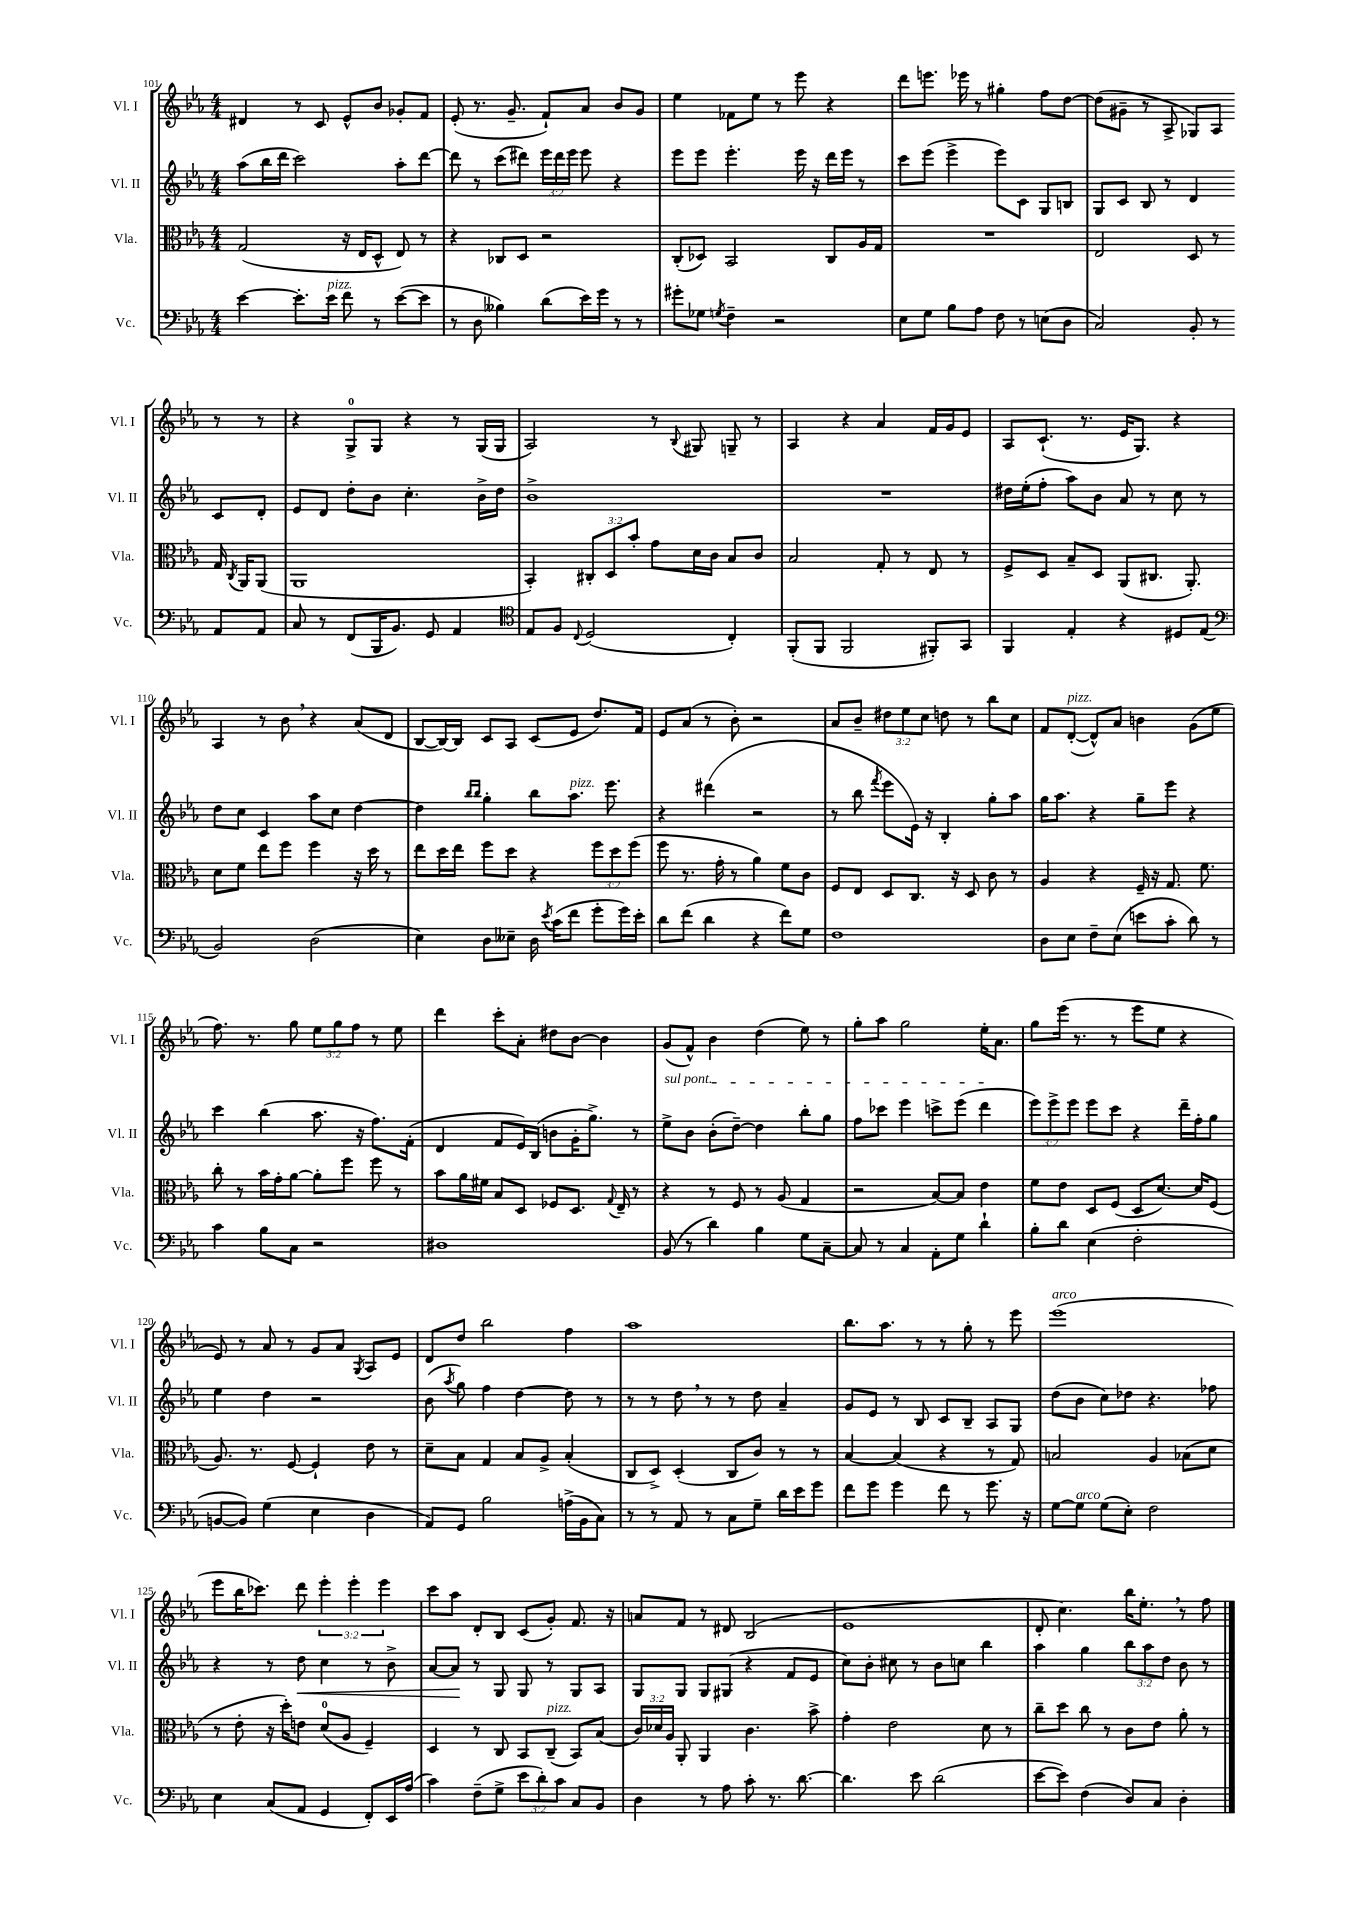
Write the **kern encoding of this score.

**kern	**kern	**kern	**dynam	**kern
*part4	*part3	*part2	*part2	*part1
*staff4	*staff3	*staff2	*staff2	*staff1
*I"Vc.	*I"Vla.	*I"Vl. II	*	*I"Vl. I
*I'Vc.	*I'Vla.	*I'Vl. II	*	*I'Vl. I
*clefF4	*clefC3	*clefG2	*	*clefG2
*k[b-e-a-]	*k[b-e-a-]	*k[b-e-a-]	*	*k[b-e-a-]
*M4/4	*M4/4	*M4/4	*	*M4/4
=101	=101	=101	=101	=101
[4e-\	(2G/	(8aa-\L	.	4d#X/
.	.	16bb-\L	.	.
.	.	16ddd\JJ	.	.
8.e-'\L]	.	2ccc\)	.	8r
.	.	.	.	8c/
!LO:TX:a:i:t=pizz.	!	!	!	!
16e-\Jk	.	.	.	.
8f\	16r	.	.	8e-^^/L
.	16E-/KL	.	.	.
8r	8D^^/J	.	.	8b-/J
([8e-\L	8E-/)	8aa-'\L	.	8g-X'/L
8e-\J]	8r	[8ddd\J	.	8f/J
=102	=102	=102	=102	=102
8r	4r	8ddd\]	.	(8e-'/
8D\	.	8r	.	8.r
4B--X\)	8C-X/L	(8ccc\L	.	.
.	.	.	.	8.g~/
.	8D/J	8ddd#X\J)	.	.
(8d\L	2r	24eee-\LL	.	8f`/L)
.	.	24ddd#\	.	.
.	.	24eee-\JJ	.	.
16e-\L)	.	8eee-\	.	8a-/J
16g\JJ	.	.	.	.
8r	.	4r	.	8b-/L
8r	.	.	.	8g/J
=103	=103	=103	=103	=103
8g#X'\L	(8C'/L	8eee-\L	.	4ee-\
8G-X\J	8D-X/J)	8eee-\J	.	.
8qGn/	.	.	.	.
4F~\	2BB-/	4.eee-'\	.	8f-X\L
.	.	.	.	8ee-\J
2r	.	.	.	8r
.	.	16eee-\	.	8eee-\
.	.	16r	.	.
.	8C/L	16ddd\LL	.	4r
.	.	16eee-\JJ	.	.
.	16A-/L	8r	.	.
.	16G/JJ	.	.	.
=104	=104	=104	=104	=104
8E-\L	1r	8ccc\L	.	8ddd\L
8G\J	.	(8eee-\J	.	8.eeen\J
8B-\L	.	4eee-^\	.	.
.	.	.	.	16eee-X\
8A-\J	.	.	.	8r
8F\	.	8eee-\L)	.	4gg#X'\
8r	.	8c\J	.	.
(8En\L	.	8G/L	.	8ff\L
8D\J	.	8Bn/J	.	[8dd\J
=105	=105	=105	=105	=105
2C/)	2E-/	8G/L	.	(8dd\L]
.	.	8c/J	.	8g#X~\J
.	.	8B-/	.	8r
.	.	8r	.	8A-^/
8BB-'/	8D/	4d/	.	8G-X/L)
8r	8r	.	.	8A-/J
8AA-/L	16G/	8c/L	.	8r
.	8qC/	.	.	.
.	16AA-/KL	.	.	.
8AA-/J	(8AA-/J	8d'/J	.	8r
!!LO:LB:g=z
=106	=106	=106	=106	=106
8C/	1AA-	8e-/L	.	4r
8r	.	8d/J	.	.
(8FF/L	.	8dd'\L	.	8G^/L
16BBB-/K	.	8b-\J	.	8G/J
8.BB-/J)	.	.	.	.
.	.	4.cc'\	.	4r
8GG/	.	.	.	.
4AA-/	.	.	.	8r
.	.	16b-^\LL	.	(16G/LL
.	.	16dd\JJ	.	16G/JJ
=107	=107	=107	=107	=107
*clefC4	*	*	*	*
8E-/L	4BB-'/)	1b-^	.	2A-/)
8F/J	.	.	.	.
8qqC/	.	.	.	.
(2D/	12C#X'/L	.	.	.
.	12D/	.	.	.
.	12b-'/J	.	.	.
.	8g\L	.	.	8r
.	.	.	.	8qqB-/
.	16d\L	.	.	8G#X/
.	16c\JJ	.	.	.
4C'/)	8B-/L	.	.	8Gn~/
.	8c/J	.	.	8r
=108	=108	=108	=108	=108
(8FF'/L	2B-/	1r	.	4A-/
8FF/J	.	.	.	.
2FF/	.	.	.	4r
.	8G'/	.	.	4a-/
.	8r	.	.	.
8FF#X'/L)	8E-/	.	.	16f/LL
.	.	.	.	16g/J
8GG/J	8r	.	.	8e-/J
=109	=109	=109	=109	=109
4FF/	8F^/L	16dd#X\LL	.	8A-/L
.	.	(16ee-'\J	.	.
.	8D/J	8ff'\J	.	(8.c`/J
4E-'/	8B-~/L	8aa-\L)	.	.
.	.	.	.	8.r
.	8D/J	8b-\J	.	.
4r	(8AA-/L	8a-/	.	16e-/KL
.	.	.	.	8.G/J)
.	8.C#X/J	8r	.	.
8D#X/L	.	8cc\	.	4r
.	8.AA-'/)	.	.	.
(8E-/J	.	8r	.	.
!!LO:LB:g=z
=110	=110	=110	=110	=110
*clefF4	*	*	*	*
2BB-/)	8d\L	8dd\L	.	4A-/
.	8f\J	8cc\J	.	.
.	8ee-\L	4c/	.	8r
.	8ff\J	.	.	8b-,\
(2D\	4ff\	8aa-\L	.	4r
.	.	8cc\J	.	.
.	16r	[4dd\	.	(8a-/L
.	16dd\	.	.	.
.	8r	.	.	8d/J
=111	=111	=111	=111	=111
4E-\)	8ee-\L	4dd\]	.	[8B-/L
.	16dd\L	.	.	16B-/L_)
.	16ee-\JJ	.	.	16B-/JJ]
.	.	16qqbb-/LL	.	.
.	.	16qqbb-/JJ	.	.
8D\L	8ff\L	4gg'\	.	8c/L
8E--X~\J	8dd\J	.	.	8A-/J
16D\	4r	8bb-\L	.	(8c/L
8qe-/	.	.	.	.
(16c\KL	.	.	.	.
!	!	!LO:TX:a:i:t=pizz.	!	!
8f\J	.	8.aa-\J	.	8e-/J
8g'\L	12ff\L	.	.	8.dd/L)
.	.	8.eee-\	.	.
.	12dd\	.	.	.
16g\L)	.	.	.	.
.	(12ff\J	.	.	.
16e-'\JJ	.	.	.	16f/Jk
=112	=112	=112	=112	=112
8d\L	8ff\	4r	.	8e-/L
(8f\J	8.r	.	.	(8a-/J
4d\	.	(4ddd#X\	.	8r
.	16g'\	.	.	.
.	8r	.	.	8b-'\)
4r	4a-\)	2r	.	2r
8f\L)	8f\L	.	.	.
8G\J	8c\J	.	.	.
=113	=113	=113	=113	=113
1F	8F/L	8r	.	8a-/L
.	8E-/J	8bb-\	.	8b-~/J
.	.	8qfff/	.	.
.	8D/L	8eee-\L	.	12dd#X\L
.	.	.	.	12ee-\
.	8.C/J	16e-\Jk)	.	.
.	.	.	.	12cc\J
.	.	16r	.	.
.	.	4B-'/	.	8ddn\
.	16r	.	.	.
.	8D/	.	.	8r
.	8c\	8gg'\L	.	8bb-\L
.	8r	8aa-\J	.	8cc\J
=114	=114	=114	=114	=114
8D\L	4A-/	16gg\KL	.	8f/L
.	.	8.aa-\J	.	.
!	!	!	!	!LO:TX:a:i:t=pizz.
8E-\J	.	.	.	([8d'/J
8F~\L	4r	4r	.	8d^^/L])
(8E-\J	.	.	.	8a-/J
8en\L	16F~/	8gg~\L	.	4bn\
.	16r	.	.	.
8c'\J	8.G/	8eee-\J	.	.
8d\)	.	4r	.	(8g\L
.	8.f\	.	.	.
8r	.	.	.	8ee-\J
!!LO:LB:g=z
=115	=115	=115	=115	=115
4c\	8cc'\	4ccc\	.	8.ff\)
.	8r	.	.	.
.	.	.	.	8.r
8B-\L	16b-\LL	(4bb-\	.	.
.	16g'\J	.	.	.
8C\J	[8a-\J	.	.	8gg\
2r	8a-'\L]	8.aa-\	.	12ee-\L
.	.	.	.	12gg\
.	8ff\J	.	.	.
.	.	.	.	12ff\J
.	.	16r	.	.
.	8ff\	8.ff\L)	.	8r
.	8r	.	.	8ee-\
.	.	(16f'\Jk	.	.
=116	=116	=116	=116	=116
1D#X	8b-\L	4d/	.	4ddd\
.	16a-\L	.	.	.
.	16f#X\JJ	.	.	.
.	8B-/L	8f/L	.	8ccc'\L
.	8D/J	16e-/L)	.	8a-'\J
.	.	(16B-/JJ	.	.
.	8F-X/L	8bn\L	.	8dd#X\L
.	8.D/J	16g'\K	.	[8b-\J
.	.	8.gg^\J)	.	.
.	.	.	.	4b-\]
.	8qqG/	.	.	.
.	16E-~/	.	.	.
.	8r	8r	.	.
=117	=117	=117	=117	=117
!	!	!LO:TX:a:i:t=sul pont.	!	!
(8BB-/	4r	8ee-^\L	.	(8g/L
8r	.	8b-\J	.	8f^^/J)
4d\)	8r	(8b-'\L	.	4b-\
.	8F/	[8dd~\J)	.	.
4B-\	8r	4dd\]	.	(4dd\
.	(8A-/	.	.	.
8G\L	4G/	8bb-'\L	.	8ee-\)
[8C~\J	.	8gg\J	.	8r
=118	=118	=118	=118	=118
8C/]	2r	8ff\L	.	8gg'\L
8r	.	8ccc-X\J	.	8aa-\J
4C/	.	4eee-\	.	2gg\
8AA-'\L	[8B-/L)	8cccn^\L	.	.
8G\J	8B-/J]	(8eee-\J	.	.
4d`\	4e-\	4ddd\	.	16ee-'\KL
.	.	.	.	8.a-\J
=119	=119	=119	=119	=119
8B-'\L	8f\L	12eee-\L)	.	8gg\L
.	.	12eee-^\	.	.
8d\J	8e-\J	.	.	(16eee-\Jk
.	.	12eee-\J	.	.
.	.	.	.	8.r
(4E-\	8D/L	8eee-\L	.	.
.	(8F/J	8ccc\J	.	8r
2F'\	8D/L	4r	.	8eee-\L
.	[8.d/J)	.	.	8ee-\J
.	.	16ddd~\LL	.	4r
.	16d/KL]	16ff'\J	.	.
.	(8F/J	8gg\J	.	.
!!LO:LB:g=z
=120	=120	=120	=120	=120
[8BBn/L	8.A-/)	4ee-\	.	8e-/)
8BB/J])	.	.	.	8r
.	8.r	.	.	.
(4G\	.	4dd\	.	8a-/
.	[8F/	.	.	8r
4E-\	4F`/]	2r	.	8g/L
.	.	.	.	8a-/J
.	.	.	.	8qG/
4D\	8e-\	.	.	8A-/L
.	8r	.	.	8e-/J
=121	=121	=121	=121	=121
8AA-/L)	8d~\L	(8b-\	.	8d/L
.	.	8qaa-/	.	.
8GG/J	8B-\J	8gg\)	.	8dd/J
2B-\	4G/	4ff\	.	2bb-\
.	8B-/L	[4dd\	.	.
.	8A-^/J	.	.	.
(16An^\LL	(4B-'/	8dd\]	.	4ff\
16BB-\J	.	.	.	.
8C\J)	.	8r	.	.
=122	=122	=122	=122	=122
8r	8C/L	8r	.	1aa-
8r	8D^/J)	8r	.	.
8AA-/	(4D'/	8dd,\	.	.
8r	.	8r	.	.
8C\L	8C/L	8r	.	.
8G~\J	8c/J)	8dd\	.	.
16d\LL	8r	4a-~/	.	.
16e-\J	.	.	.	.
8g\J	8r	.	.	.
=123	=123	=123	=123	=123
8f\L	[4B-/	8g/L	.	8.bb-\L
8g\J	.	8e-/J	.	.
.	.	.	.	8.aa-\J
4g\	(4B-/]	8r	.	.
.	.	8B-/	.	8r
8f\	4r	8c/L	.	8r
8r	.	8B-~/J	.	8gg'\
8.g\	8r	8A-/L	.	8r
.	8G/)	8G/J	.	8eee-\
16r	.	.	.	.
=124	=124	=124	=124	=124
!	!	!	!	!LO:TX:a:i:t=arco
[8G\L	2Bn/	(8dd\L	.	(1eee-
!LO:TX:a:i:t=arco	!	!	!	!
8G\J]	.	8b-\J	.	.
(8G\L	.	8cc\L)	.	.
8E-'\J)	.	8dd-X\J	.	.
2F\	4A-/	4.r	.	.
.	(8B-X\L	.	.	.
.	8d\J	8ff-X\	.	.
!!LO:LB:g=z
=125	=125	=125	=125	=125
4E-\	8r	4r	.	8eee-\L
.	8e-'\	.	.	16bb-\K
.	.	.	.	8.ccc-X\J)
(8C/L	16r	8r	.	.
.	16dd'\KL)	.	.	.
!	!	!	!LO:HP:b	!
8AA-/J	8en\J	8dd\	<	8ddd\
4GG/	(8d/L	4cc\	.	6eee-'\
.	8A-/J	.	.	.
.	.	.	.	6eee-'\
8FF'/L)	4F~/)	8r	.	.
.	.	.	.	6eee-\
16EE-/L	.	8b-^\	.	.
(16A-/JJ	.	.	.	.
=126	=126	=126	=126	=126
4c\)	4D/	[8a-/L	.	8ccc\L
.	.	8a-/J]	.	8aa-\J
(8F~\L	8r	8r	[	8d'/L
8G^\J	8C/	8G/	.	8B-/J
12e-\L	8BB-/L	8G/	.	(8c/L
12d'\)	.	.	.	.
!	!LO:TX:a:i:t=pizz.	!	!	!
.	(8C~/J	8r	.	8g'/J)
12c\J	.	.	.	.
8C/L	8BB-/L)	8G/L	.	8.f/
8BB-/J	(8B-/J	8A-/J	.	.
.	.	.	.	16r
=127	=127	=127	=127	=127
4D\	24c/LL)	8G/L	.	8an/L
.	24d-X/	.	.	.
.	24A-/JJ	.	.	.
.	8AA-'/	8G/J	.	8f/J
8r	4AA-/	8G/L	.	8r
8A-\	.	(8G#X/J	.	8d#X/
8c'\	4.c\	4r	.	(2B-/
8.r	.	.	.	.
.	.	8f/L	.	.
[8.d\	.	.	.	.
.	8b-^\	8e-/J	.	.
=128	=128	=128	=128	=128
4.d\]	4g'\	8cc\L)	.	1e-
.	.	8b-'\J	.	.
.	2e-\	8cc#X\	.	.
8e-\	.	8r	.	.
(2d\	.	8b-\L	.	.
.	.	8ccn\J	.	.
.	8d\	4bb-\	.	.
.	8r	.	.	.
=129	=129	=129	=129	=129
[8e-\L	8cc~\L	4aa-\	.	8d'/
8e-\J])	8dd\J	.	.	4.cc\)
(4F\	8cc\	4gg\	.	.
.	8r	.	.	.
8D/L)	8c\L	12bb-\L	.	16bb-\KL
.	.	.	.	8.ee-',\J
.	.	12aa-\	.	.
8C/J	8e-\J	.	.	.
.	.	12dd\J	.	.
4D'\	8a-'\	8b-\	.	8r
.	8r	8r	.	8ff\
==	==	==	==	==
*-	*-	*-	*-	*-
